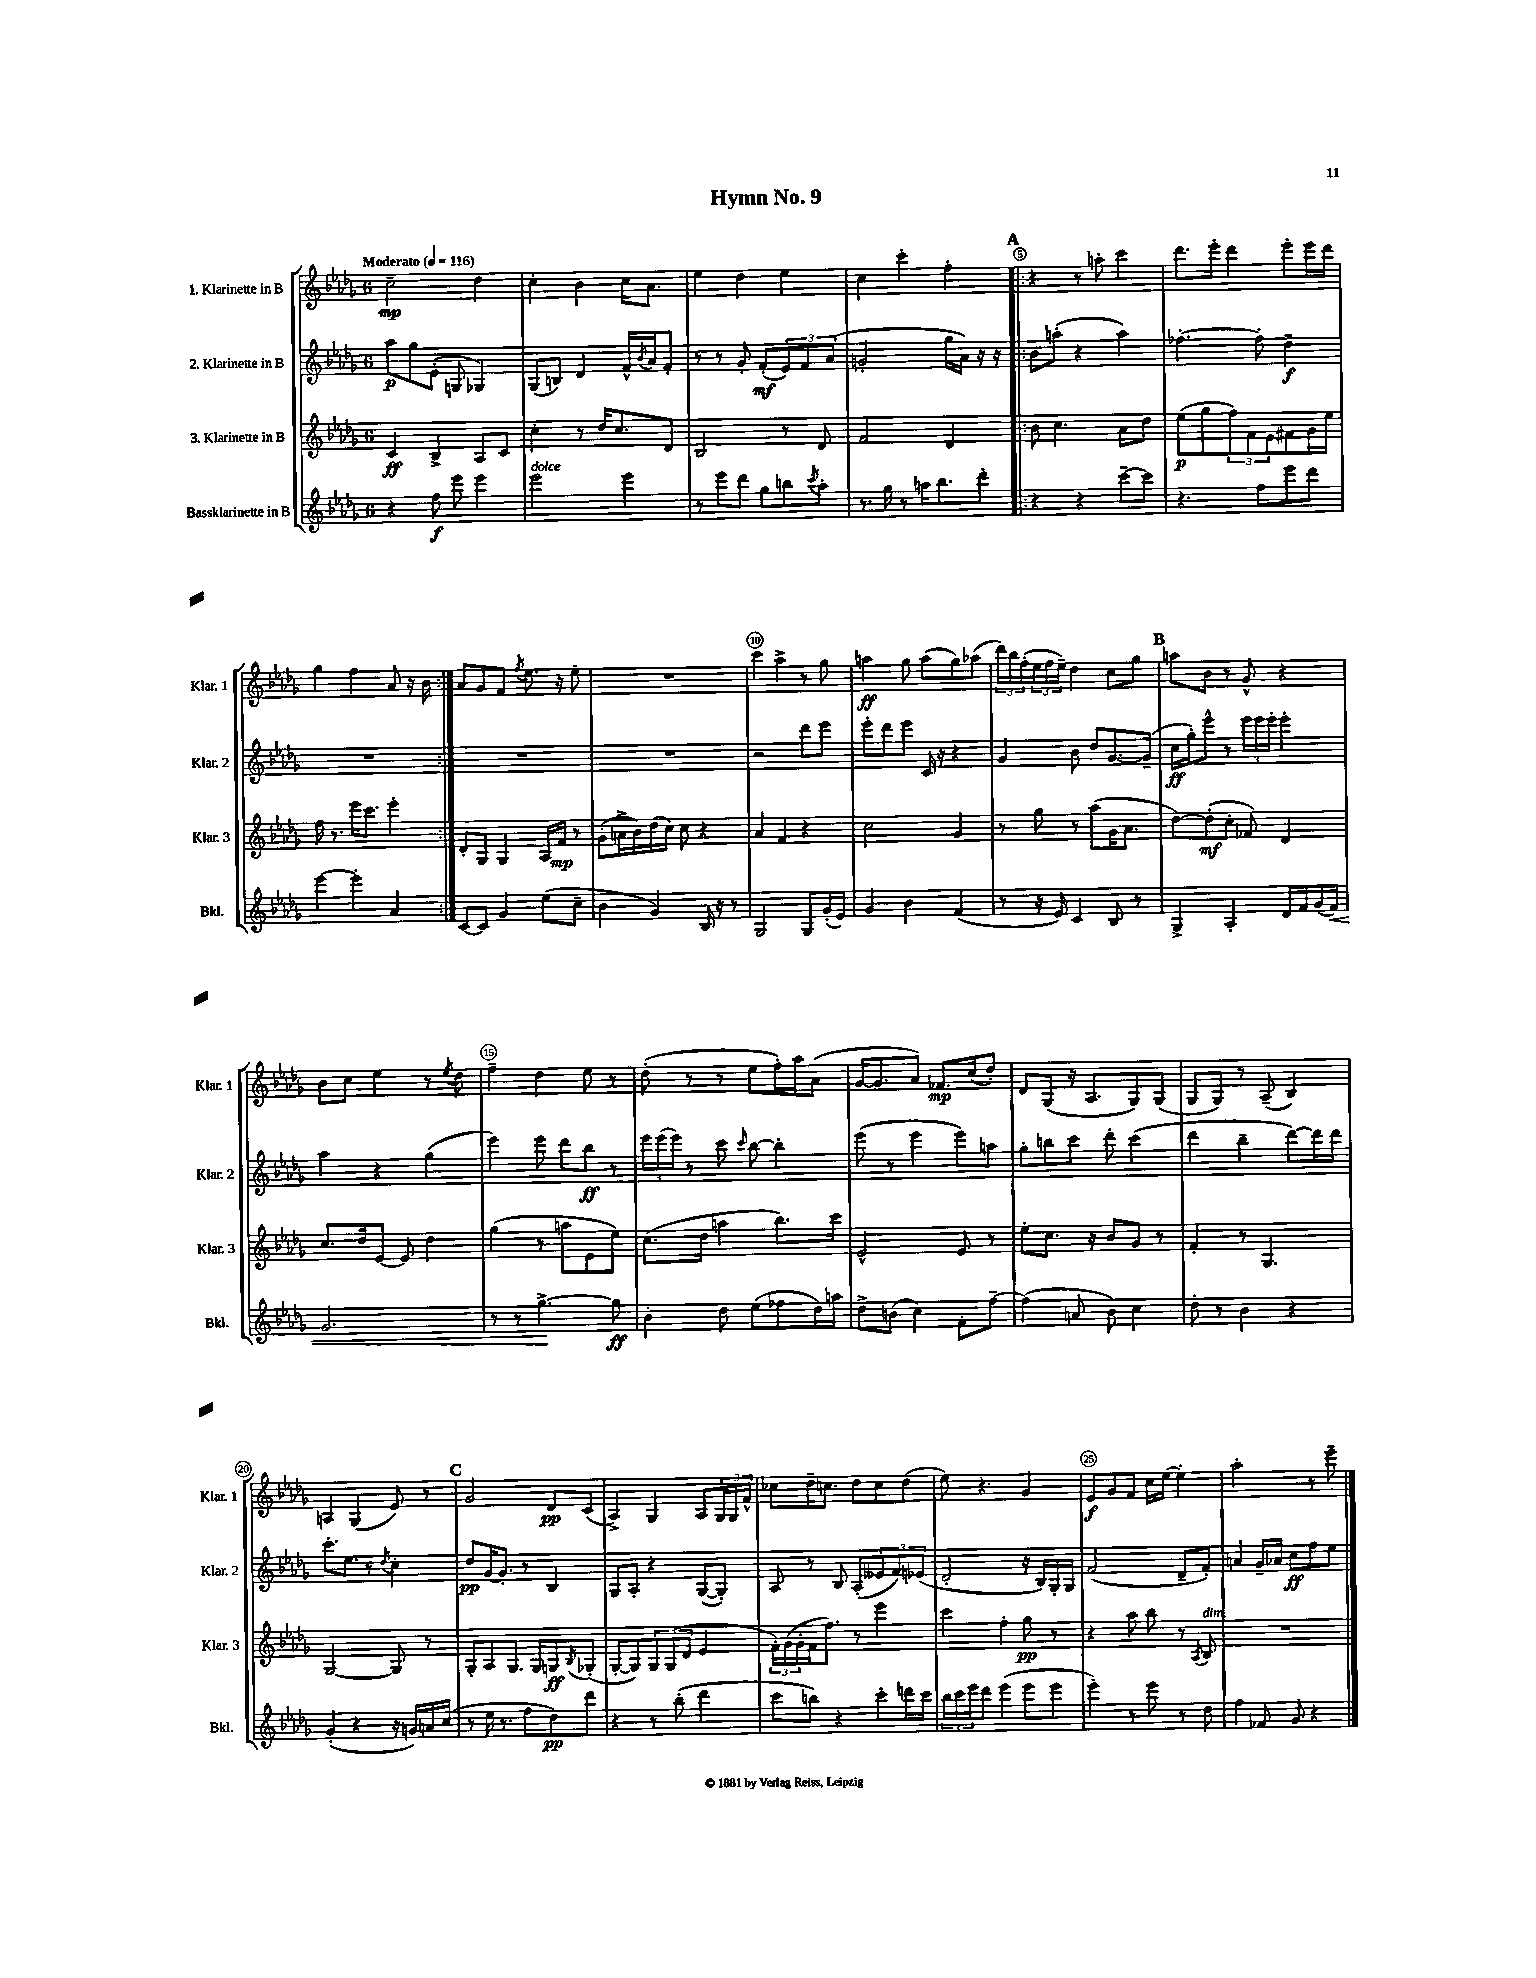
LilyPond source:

\header { title = "Hymn No. 9" }
<<
\new StaffGroup <<
\new Staff = "s0" \with { instrumentName = "1. Klarinette in B" shortInstrumentName = "Klar. 1" } {
    \clef treble \key des \major \once \override Staff.TimeSignature.style = #'single-digit \time 6/8 \tempo "Moderato" 4 = 116
    c''2--\mp des''4 |
    c''4-. bes'4 c''16 aes'8. |
    ees''4 des''4 ees''4 |
    c''4 c'''4-. f''4-. |
    \repeat volta 2 { \mark \markup { \bold "A" } r4 r8 a''8-. c'''4 |
    des'''8. ees'''16-. des'''4 ees'''8-. ees'''16 des'''16 |
    ges''4 f''4 aes'8 r16 bes'16 | }
    aes'8 ges'8 f'8 \acciaccatura { f''8 } ees''8. r16 ees''8-. |
    R2. |
    c'''4 aes''4-> r8 ges''8 |
    a''4\ff ges''8 a''8( ges''8) aes''8( |
    \tuplet 3/2 { des'''16) bes''16 f''16-.( } \tuplet 3/2 { ees''16 f''16 ees''16--) } des''4 c''8 ges''8 |
    \mark \markup { \bold "B" } a''8 bes'8 r8 ges'8-^ r4 |
    bes'8 c''8 ees''4 r8 \acciaccatura { ees''8 } des''8 |
    f''4-- des''4 ees''8 r8 |
    des''8-.( r8 r8 ees''8 f''16-.) aes''16 aes'8( |
    ges'16~ ges'8. aes'8) fes'8.\mp c''16( des''8-.) |
    des'8 ges8( r16 aes8. ges8) ges8( |
    ges8 ges8) r8 aes8--( bes4) |
    a4 ges4( ees'8) r8 |
    \mark \markup { \bold "C" } ges'2 des'8\pp c'8( |
    aes4->) ges4 aes8 \tuplet 3/2 { ges16 ges16 f'16-^ } |
    ces''8 des''16-- c''8. des''8 c''8 des''8( |
    ees''8) r4. ges'4 |
    ees'8\f ges'8 f'8 c''16 ees''16~ ees''4-. |
    aes''2-. r8 ees'''8-- \bar "|." |
}
\new Staff = "s1" \with { instrumentName = "2. Klarinette in B" shortInstrumentName = "Klar. 2" } {
    \clef treble \key des \major \once \override Staff.TimeSignature.style = #'single-digit \time 6/8
    aes''8\p ges''8 ees'8-.( g8 ges4) |
    ges8( b8) des'4 f'16-^ \acciaccatura { bes'8 } aes'16 f'8-. |
    r8 r8 ges'8-. f'8-.\mf( \tuplet 3/2 { ees'8) f'8 aes'8( } |
    g'2-. ges''16 aes'16) r16 r16 |
    \repeat volta 2 { \mark \markup { \bold "A" } bes'8 a''8-.( r4 a''4) |
    fes''4.~-. fes''8-. des''4--\f |
    R2. | }
    R2. |
    R2. |
    r2 des'''8 ees'''8 |
    ees'''8-. des'''8 ees'''8 c'16 r16 r4 |
    ges'4 bes'8 des''8 ges'8.~ ges'16--( |
    \mark \markup { \bold "B" } c''16\ff ges''16-.) ees'''8-^ r8 \tuplet 3/2 { ees'''16 ees'''16 ees'''16-. } ees'''4-. |
    aes''4 r4 ges''4( |
    ees'''4) ees'''8 des'''8 bes''8\ff r8 |
    \tuplet 3/2 { ees'''16 ees'''16( ees'''16) } r8 c'''8 \grace { c'''16 } bes''8~ bes''4-. |
    ees'''8( r8 ees'''4 ees'''8) a''8 |
    ges''8-. b''8 c'''8 des'''8-. c'''4( |
    des'''4 bes''4-- des'''8~) des'''16 des'''16 |
    c'''8.-. ees''8. r8 \acciaccatura { des''8 } c''4-. |
    \mark \markup { \bold "C" } des''8\pp ges'16~ ges'8.-. r8 bes4 |
    ges8 aes8-. r4 ges8~( ges8-.) |
    aes8 r8 bes8 aes8-.( \tuplet 3/2 { eeses'8 f'8) ees'8( } |
    des'2-. r16 bes16) ges16-. ges16 |
    f'2( des'8-- f'8-.) |
    a'4 ges'16-- aes'16 c''8\ff f''8 ees''8 \bar "|." |
}
\new Staff = "s2" \with { instrumentName = "3. Klarinette in B" shortInstrumentName = "Klar. 3" } {
    \clef treble \key des \major \once \override Staff.TimeSignature.style = #'single-digit \time 6/8
    c'4\ff bes4-> aes8 c'8 |
    c''4-. r8 des''16 c''8. des'8 |
    bes2 r8 des'8 |
    f'2 des'4 |
    \repeat volta 2 { \mark \markup { \bold "A" } bes'8 c''4. aes'8 des''8 |
    ees''8\p( ges''8 \tuplet 3/2 { f''8) f'8 ees'8 } fis'8 ges'16 ees''16 |
    f''16 r8. ees'''16 c'''8. ees'''4-. | }
    des'8-. ges8 ges4 aes16 f'16\mp r8 |
    ges'8-.( a'16-> bes'16) des''16( c''16) c''8 r4 |
    aes'4 f'4 r4 |
    c''2 ges'4 |
    r8 ges''8 r8 aes''8( ges'16 aes'8. |
    \mark \markup { \bold "B" } des''8~) des''8-.\mf( c''8-. fes'8) des'4 |
    c''8. des''16 ees'8~ ees'8 des''4 |
    ges''4( r8 a''8 ees'8 ees''8) |
    c''8.( des''16 a''4 bes''8.) c'''16 |
    ees'2-^ ees'8 r8 |
    ees''8-. c''8. r16 bes'8 ges'8 r8 |
    f'4-. r8 ges4. |
    ges2~ ges8 r8 |
    \mark \markup { \bold "C" } ges8-. aes8 ges8. ges16 g8\ff \acciaccatura { bes8 } ges8-.( |
    ges8~-. ges8) \tuplet 3/2 { ges8 ges8( des'8 } ees'4 |
    \tuplet 3/2 { f'16-.) ges'16( ges'16-. } f'16 f''8.) r8 ees'''4 |
    c'''4 f''4-. ges''8\pp r8 |
    r4 aes''8 bes''8 r8 \acciaccatura { aes8 } bes8^\markup { \italic "dim." } |
    R2. \bar "|." |
}
\new Staff = "s3" \with { instrumentName = "Bassklarinette in B" shortInstrumentName = "Bkl." } {
    \clef treble \key des \major \once \override Staff.TimeSignature.style = #'single-digit \time 6/8
    r4 f''8\f ees'''8 ees'''4 |
    ees'''2^\markup { \italic "dolce" } ees'''4 |
    r8 ees'''8 des'''8 ges''8 b''8 \acciaccatura { c'''8 } aes''8-. |
    r8. ges''16 r8 a''16 bes''8. des'''8-. |
    \repeat volta 2 { \mark \markup { \bold "A" } r4 r4 c'''8~-- c'''8 |
    r4. f''8 ees'''8 des'''8 |
    ees'''4~ ees'''4-. aes'4 | }
    c'8~ c'8 ges'4 ees''8( c''8-- |
    bes'4 ges'4) bes16 r16 r8 |
    ges2 ges8 ges'16-.( ees'16) |
    ges'4 bes'4 f'4( |
    r8 r16 ees'16) c'4 bes8 r8 |
    \mark \markup { \bold "B" } ges4-> aes4-. des'16 f'16 ges'16( f'16\<) |
    ges'2. |
    r8 r8 ges''4.~->\! ges''8\ff |
    bes'4-. des''8 ees''8( fes''8 des''16) a''16 |
    des''8-> b'8( c''4) f'8-. f''8~-- |
    f''4( a'8 bes'8) c''4 |
    des''8-. r8 bes'4 r4 |
    ges'4-.( r4 r16 g'16) a'16 c''16( |
    \mark \markup { \bold "C" } r8 ees''16 r8. f''8 des''8\pp) des'''8 |
    r4 r8 bes''8-.( des'''4 |
    c'''8 b''8) r4 c'''8-. d'''16 c'''16 |
    \tuplet 3/2 { bes''16 c'''16 ees'''16 } des'''8 ees'''4( ees'''8 ees'''8 |
    ees'''4-.) r8 ees'''8 r8 des''8 |
    f''4 fes'8 ges'8 r4 \bar "|." |
}
>>
>>
\layout { \context { \Score \override BarNumber.break-visibility = ##(#f #t #t) barNumberVisibility = #(every-nth-bar-number-visible 5) \override BarNumber.stencil = #(make-stencil-circler 0.1 0.3 ly:text-interface::print) } }
